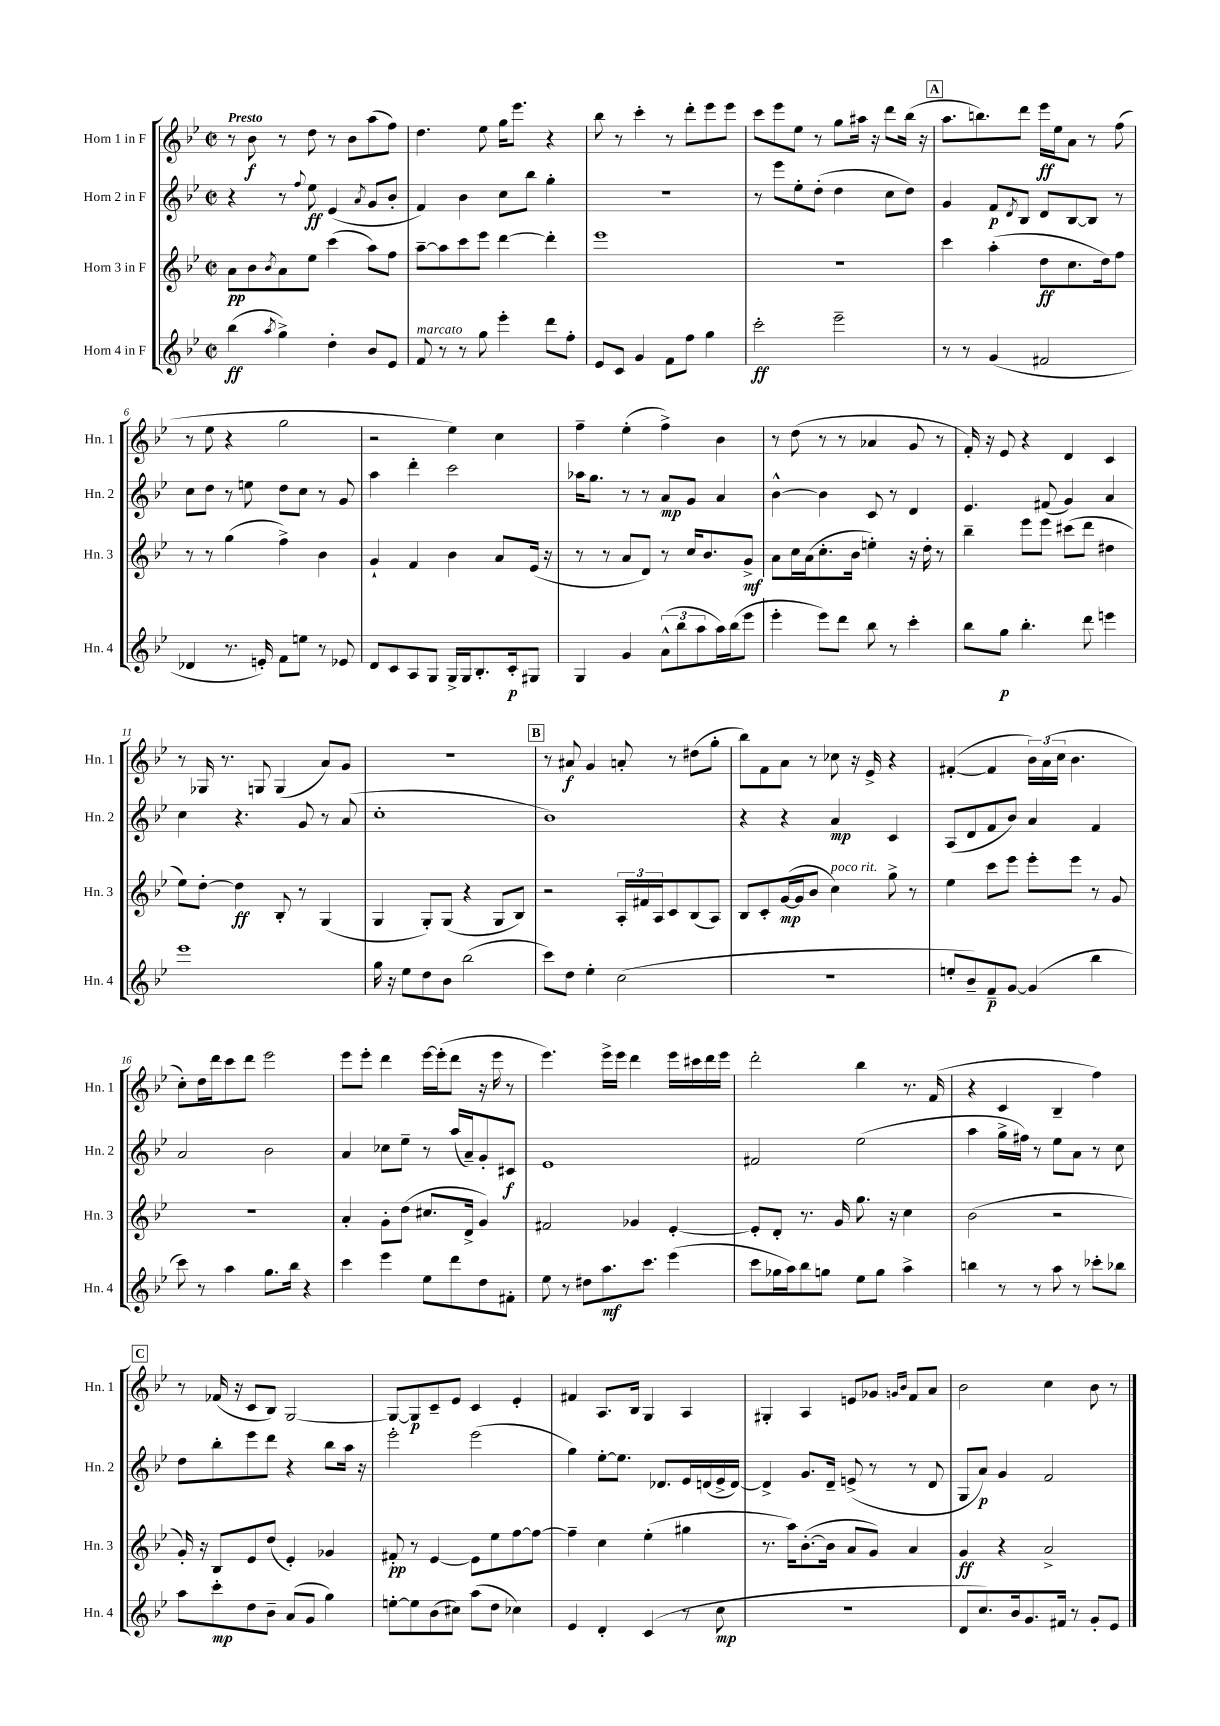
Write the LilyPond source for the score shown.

<<
\new StaffGroup <<
\new Staff = "s0" \with { instrumentName = "Horn 1 in F" shortInstrumentName = "Hn. 1" } {
    \clef treble \key bes \major \defaultTimeSignature \time 2/2 \tempo "Presto"
    r8 bes'8\f r8 d''8 r8 bes'8 a''8( f''8) |
    d''4. ees''8 g''16 ees'''8. r4 |
    bes''8 r8 c'''4-. r8 d'''8-. ees'''8 ees'''8 |
    c'''8 ees'''8 ees''8 r8 g''8 ais''16 r16 d'''8 bes''16( r16 |
    \mark \markup { \box "A" } a''8. b''8.) d'''8 ees'''16\ff ees''16 a'8 r8 f''8( |
    r8 ees''8 r4 g''2 |
    r2 ees''4) c''4 |
    f''4-- ees''4-.( f''4->) bes'4 |
    r8 d''8( r8 r8 aes'4 g'8 r8 |
    f'16-.) r16 ees'8 r4 d'4 c'4 |
    r8 ges16 r8. g8 g4( a'8) g'8 |
    R1 |
    \mark \markup { \box "B" } r8 ais'8\f g'4 a'8-. r8 dis''8( g''8-. |
    bes''8) f'8 a'8 r8 ces''8 r16 ees'16-> r4 |
    fis'4~-.( fis'4 \tuplet 3/2 { bes'16) a'16( c''16 } bes'4. |
    c''8-.) d''16 d'''16 c'''8 d'''8 ees'''2 |
    ees'''8 ees'''8-. d'''4 ees'''16~ ees'''16-.( d'''8 r16 ees'''16 r8 |
    ees'''4.) ees'''16-> ees'''16 d'''4 ees'''16 cis'''16 d'''16 ees'''16 |
    d'''2-. bes''4 r8. f'16( |
    r4 c'4 bes4-- f''4) |
    \mark \markup { \box "C" } r8 fes'16( r16 c'8 bes8) g2~ |
    g8~ g8\p c'8-- ees'8 c'4 ees'4-. |
    fis'4 a8. bes16 g4 a4 |
    gis4-. a4 e'8 ges'8 \grace { g'16 bes'16 } f'8 a'8 |
    bes'2 c''4 bes'8 r8 \bar "|." |
}
\new Staff = "s1" \with { instrumentName = "Horn 2 in F" shortInstrumentName = "Hn. 2" } {
    \clef treble \key bes \major \defaultTimeSignature \time 2/2
    r4 r8 \appoggiatura { f''8 } ees''8\ff ees'4( \acciaccatura { a'8 } g'8 bes'8-. |
    f'4) bes'4 c''8 bes''8 g''4-. |
    R1 |
    r8 ees'''8 ees''8-. d''8-.( d''4 c''8 d''8) |
    \mark \markup { \box "A" } g'4 f'8\p \acciaccatura { d'8 } bes8 d'8 bes8~ bes8 r8 |
    c''8 d''8 r8 e''8 d''8 c''8 r8 g'8 |
    a''4 d'''4-. c'''2 |
    aes''16 g''8. r8 r8 a'8\mp g'8 a'4 |
    bes'4~-^ bes'4 c'8 r8 d'4 |
    ees'4. fis'8( g'4) a'4 |
    c''4 r4. g'8 r8 a'8( |
    c''1-. |
    \mark \markup { \box "B" } bes'1) |
    r4 r4 a'4\mp c'4 |
    a8( d'8 f'8 bes'8) a'4 f'4 |
    a'2 bes'2 |
    a'4 ces''8 ees''8-- r8 a''16( a'16--) g'8-. cis'8\f |
    ees'1 |
    fis'2 ees''2( |
    a''4 g''16-> fis''16) r8 ees''8 a'8 r8 c''8 |
    \mark \markup { \box "C" } d''8 bes''8-. ees'''8 d'''8 r4 bes''8 a''16 r16 |
    ees'''2-. ees'''2( |
    g''4) ees''8~-. ees''8. des'8. ees'16 d'16( ees'16-> d'16~) |
    d'4-> g'8. d'16-- e'8->( r8 r8 d'8 |
    g8 a'8\p) g'4 f'2 \bar "|." |
}
\new Staff = "s2" \with { instrumentName = "Horn 3 in F" shortInstrumentName = "Hn. 3" } {
    \clef treble \key bes \major \defaultTimeSignature \time 2/2
    a'8\pp bes'8 \acciaccatura { bes'8 } a'8 ees''8 c'''4( a''8) f''8 |
    a''8~-- a''8 c'''8 ees'''8 d'''4~ d'''4-. |
    ees'''1 |
    r1 |
    \mark \markup { \box "A" } c'''4 a''4-.( d''8\ff c''8. d''16) f''8 |
    r8 r8 g''4( f''4->) bes'4 |
    g'4-! f'4 bes'4 a'8 ees'16( r16 |
    r8 r8 a'8 d'8) r8 c''16 bes'8. g'8->\mf |
    a'8 c''16 a'16( c''8.-. bes'16 e''4-.) r16 d''16-. r8 |
    bes''4-- ees'''8 ees'''8 cis'''8( d'''8 dis''4 |
    ees''8) d''8~-. d''4\ff bes8-. r8 g4( |
    g4 g8-.) g8( r4 g8 bes8) |
    \mark \markup { \box "B" } r2 \tuplet 3/2 { a16-. fis'16 a16 } c'8 bes8( a8) |
    bes8 c'8-. g'16~\mp( g'16 bes'8 c''4^\markup { \italic "poco rit." }) g''8-> r8 |
    ees''4 c'''8 ees'''8 ees'''8-. ees'''8 r8 g'8 |
    R1 |
    a'4-. g'8-. d''8( cis''8. d'16-> g'4) |
    fis'2 ges'4 ees'4~-. |
    ees'8-. d'8-. r8. g'16 g''8. r16 c''4 |
    bes'2( r2 |
    \mark \markup { \box "C" } g'16-.) r16 bes8 ees'8 d''8( ees'4-.) ges'4 |
    fis'8-.\pp r8 ees'4~ ees'8 ees''8 f''8~ f''8~ |
    f''4-- c''4 ees''4-.( gis''4 |
    r8. a''16) bes'8.~-.( bes'16 a'8 g'8) a'4 |
    g'4\ff r4 a'2-> \bar "|." |
}
\new Staff = "s3" \with { instrumentName = "Horn 4 in F" shortInstrumentName = "Hn. 4" } {
    \clef treble \key bes \major \defaultTimeSignature \time 2/2
    bes''4\ff( \acciaccatura { a''8 } g''4->) d''4-. bes'8 ees'8 |
    f'8^\markup { \italic "marcato" } r8 r8 g''8 ees'''4-. d'''8 f''8-. |
    ees'8 c'8 g'4 f'8 f''8 g''4 |
    c'''2-.\ff ees'''2-- |
    \mark \markup { \box "A" } r8 r8 g'4( fis'2 |
    des'4 r8. e'16-.) f'8 e''8 r8 ees'8 |
    d'8 c'8 a8 g8 g16-> g16 bes8.-. c'16-.\p gis8 |
    g4 g'4 \tuplet 3/2 { a'8-^( bes''8 a''8 } a''16) bes''16( ees'''8 |
    ees'''4-. ees'''8) d'''8 bes''8 r8 c'''4-. |
    bes''8 g''8\p bes''4.-. d'''8 e'''4 |
    ees'''1 |
    g''16 r16 ees''8 d''8 bes'8 bes''2( |
    \mark \markup { \box "B" } c'''8) d''8 ees''4-. c''2( |
    r1 |
    e''8-. bes'8--) f'8--\p g'8~ g'4( bes''4 |
    c'''8) r8 a''4 g''8. bes''16 r4 |
    c'''4 ees'''4 ees''8 d'''8 d''8 fis'8-. |
    ees''8 r8 dis''8 a''8.\mf c'''8. ees'''4( |
    c'''8 ges''16 a''16) bes''8 g''8 ees''8 g''8 a''4-> |
    b''4 r8 r8 a''8 r8 ces'''8-. bes''8 |
    \mark \markup { \box "C" } a''8 c'''8-.\mp d''8 bes'8-- a'8( g'8 g''4) |
    e''8~-. e''8 bes'8( cis''8) a''8( d''8 ces''4) |
    ees'4 d'4-. c'4( r8 c''8\mp |
    R1 |
    d'8 c''8.) bes'16 g'8. fis'16 r8 g'8-. ees'8 \bar "|." |
}
>>
>>
